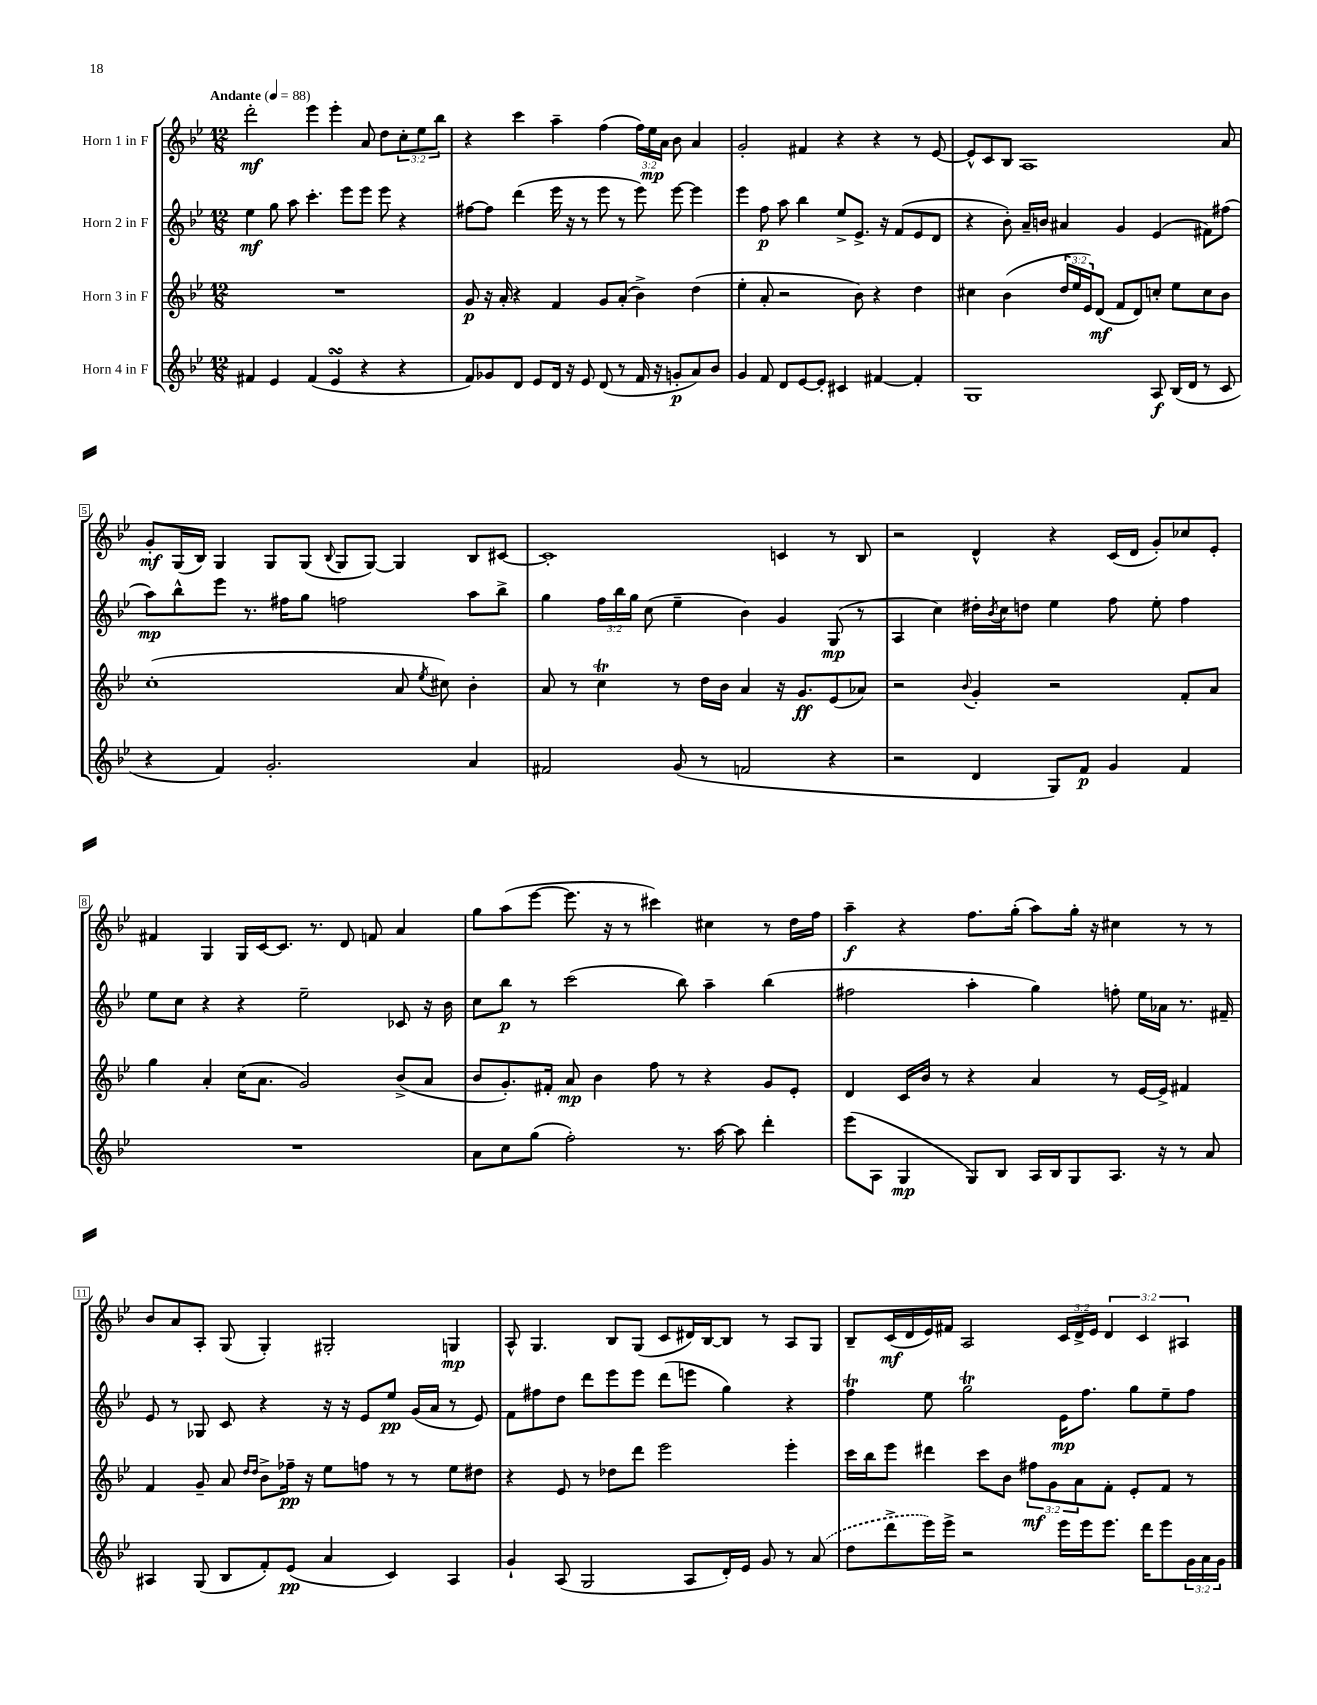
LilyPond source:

<<
\new StaffGroup <<
\new Staff = "s0" \with { instrumentName = "Horn 1 in F" } {
    \clef treble \key bes \major \numericTimeSignature \time 12/8 \override Staff.TupletNumber.text = #tuplet-number::calc-fraction-text \tempo "Andante" 4 = 88
    d'''2-.\mf ees'''4 ees'''4-. a'8 d''8 \tuplet 3/2 { c''8-. ees''8 bes''8 } |
    r4 c'''4 a''4-- f''4( \tuplet 3/2 { f''16) ees''16\mp a'16 } bes'8 a'4 |
    g'2-. fis'4 r4 r4 r8 ees'8~ |
    ees'8-^ c'8 bes8 a1 a'8 |
    g'8-.\mf g16( bes16) g4 g8 g8( \appoggiatura { bes8 } g8 g8~) g4 bes8 cis'8~ |
    cis'1-. c'4 r8 bes8 |
    r2 d'4-^ r4 c'16( d'16 g'8-.) ces''8 ees'8-. |
    fis'4 g4 g16 c'16~ c'8. r8. d'8 f'8 a'4 |
    g''8 a''8( ees'''8~ ees'''8. r16 r8 cis'''4) cis''4 r8 d''16 f''16 |
    a''4--\f r4 f''8. g''16-.( a''8) g''16-. r16 cis''4 r8 r8 |
    bes'8 a'8 a8-. g8( g4-.) gis2-. g4\mp |
    a8-^ g4. bes8 g8( c'8 dis'16) bes16~ bes8 r8 a8 g8 |
    bes8-- c'16\mf( d'16 ees'16) fis'16 a2 \tuplet 3/2 { c'16 d'16-> ees'16 } \tuplet 3/2 { d'4 c'4 ais4 } \bar "|." |
}
\new Staff = "s1" \with { instrumentName = "Horn 2 in F" } {
    \clef treble \key bes \major \numericTimeSignature \time 12/8 \override Staff.TupletNumber.text = #tuplet-number::calc-fraction-text
    ees''4\mf g''8 a''8 c'''4.-. ees'''8 ees'''8 ees'''8 r4 |
    fis''8~ fis''8 d'''4( ees'''16 r16 r8 ees'''8 r8 ees'''8) ees'''8~ ees'''4 |
    ees'''4 f''8\p a''8 bes''4 ees''8-> ees'8.-> r16 f'8( ees'8 d'8 |
    r4 bes'8-.) a'16-- b'16 ais'4 g'4 ees'4( fis'8) fis''8( |
    a''8\mp) bes''8-^ ees'''8 r8. fis''16 g''8 f''2 a''8 bes''8-> |
    g''4 \tuplet 3/2 { f''16 bes''16 g''16 } c''8( ees''4-- bes'4) g'4 g8\mp( r8 |
    a4 c''4) dis''16-. \acciaccatura { bes'8 } c''16 d''8 ees''4 f''8 ees''8-. f''4 |
    ees''8 c''8 r4 r4 ees''2-- ces'8 r16 bes'16 |
    c''8 bes''8\p r8 c'''2( bes''8) a''4-- bes''4( |
    fis''2 a''4-. g''4) f''8-. ees''16 aes'16 r8. fis'16-- |
    ees'8 r8 ges8 c'8 r4 r16 r16 ees'8 ees''8\pp g'16( a'16 r8 ees'8) |
    f'8 fis''8 d''8 d'''8 ees'''8 ees'''8 d'''8( e'''8 g''4) r4 |
    f''4\trill ees''8 g''2\trill ees'16\mp f''8. g''8 ees''8-- f''8 \bar "|." |
}
\new Staff = "s2" \with { instrumentName = "Horn 3 in F" } {
    \clef treble \key bes \major \numericTimeSignature \time 12/8 \override Staff.TupletNumber.text = #tuplet-number::calc-fraction-text
    R1. |
    g'8\p r16 a'16-. r4 f'4 g'8 a'8-.( bes'4->) d''4( |
    ees''4-. a'8-. r2 bes'8) r4 d''4 |
    cis''4 bes'4( \tuplet 3/2 { d''16 ees''16 ees'16) } d'8\mf( f'8 d'8) c''8-. ees''8 c''8 bes'8 |
    c''1-.( a'8 \acciaccatura { ees''8 } cis''8) bes'4-. |
    a'8 r8 c''4\trill r8 d''16 bes'16 a'4 r16 g'8.\ff ees'8( aes'8) |
    r2 \appoggiatura { bes'8 } g'4-. r2 f'8-. a'8 |
    g''4 a'4-. c''16( a'8. g'2) bes'8->( a'8 |
    bes'8 g'8.-.) fis'16-. a'8\mp bes'4 f''8 r8 r4 g'8 ees'8-. |
    d'4 c'16 bes'16 r8 r4 a'4 r8 ees'16~ ees'16-> fis'4 |
    f'4 g'8-- a'8 \grace { d''16 d''16 } bes'8-> fes''16--\pp r16 ees''8 f''8 r8 r8 ees''8 dis''8 |
    r4 ees'8 r8 des''8 d'''8 ees'''2 ees'''4-. |
    c'''16 bes''16 ees'''8 dis'''4 c'''8 bes'8 \tuplet 3/2 { fis''8\mf g'8 a'8 } f'8-. ees'8-. f'8 r8 \bar "|." |
}
\new Staff = "s3" \with { instrumentName = "Horn 4 in F" } {
    \clef treble \key bes \major \numericTimeSignature \time 12/8 \override Staff.TupletNumber.text = #tuplet-number::calc-fraction-text
    fis'4 ees'4 fis'4( ees'4\turn r4 r4 |
    f'8) ges'8 d'8 ees'8 d'16 r16 ees'8 d'8( r8 f'16 r16 g'8-.\p a'8) bes'8 |
    g'4 f'8 d'8 ees'8~ ees'8-. cis'4 fis'4~ fis'4-. |
    g1 a8\f bes16( d'16 r8 c'8 |
    r4 f'4) g'2.-. a'4 |
    fis'2 g'8( r8 f'2 r4 |
    r2 d'4 g8) f'8\p g'4 f'4 |
    R1. |
    a'8 c''8 g''8( f''2-.) r8. a''16~ a''8 d'''4-. |
    ees'''8( a8 g4\mp g8) bes8 a16 bes16 g8 a8. r16 r8 a'8 |
    ais4 g8( bes8 f'8-.) ees'8\pp( a'4 c'4) ais4 |
    g'4-! a8( g2 a8 d'16-.) ees'16 g'8 r8 \once \slurDashed a'8( |
    d''8 d'''8-> ees'''16) ees'''16-> r2 ees'''16 ees'''16 ees'''8. d'''16 ees'''8 \tuplet 3/2 { g'16 a'16 g'16 } \bar "|." |
}
>>
>>
\layout { \context { \Score \override BarNumber.stencil = #(make-stencil-boxer 0.1 0.3 ly:text-interface::print) } }
